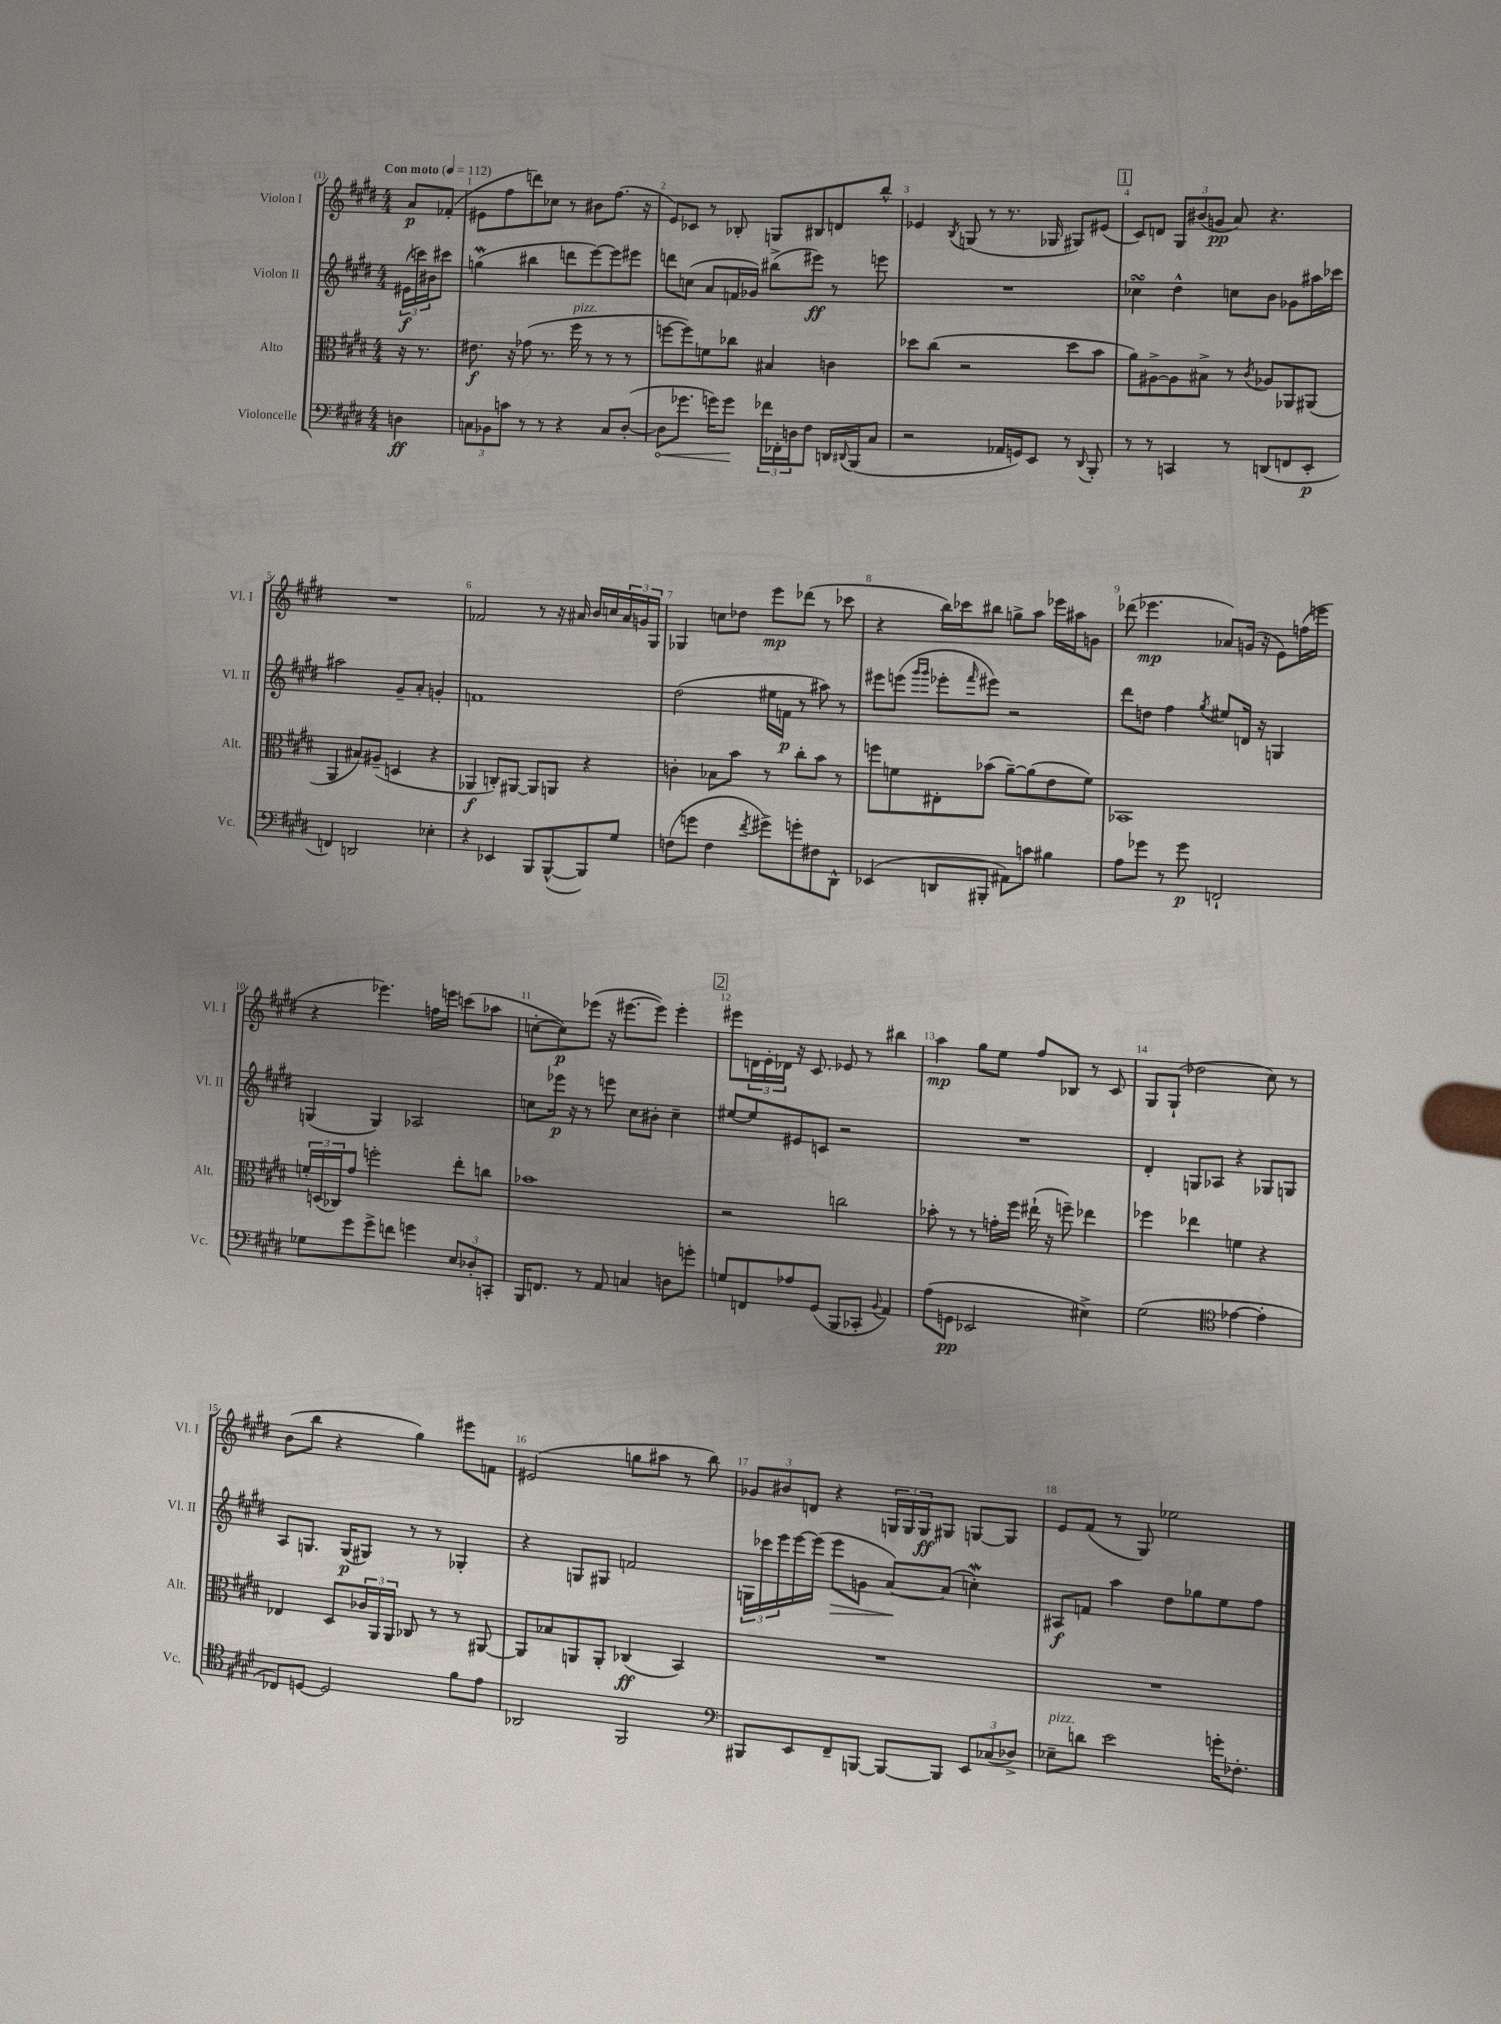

**kern	**kern	**kern	**kern
*staff4	*staff3	*staff2	*staff1
*clefF4	*clefC3	*clefG2	*clefG2
*k[f#c#g#d#]	*k[f#c#g#d#]	*k[f#c#g#d#]	*k[f#c#g#d#]
*M4/4	*M4/4	*M4/4	*M4/4
*MM112	*MM112	*MM112	*MM112
4D	16r	(24e#	8a
.	.	24ccc)	.
.	8.r	.	.
.	.	24b#	.
.	.	8ccc#	(8f-'
=	=	=	=
12C	8.e#	(4gg	8e#
12BB-	.	.	.
.	.	.	8ff#
12c	.	.	.
.	16r	.	.
8r	(8g-	4bb#	8ddd)
8r	8.r	.	8cc-
4r	.	8ddd	8r
.	16ff#	.	.
.	8r	[8eee)	8b#
8C	8r	8eee]	(8.ff#
([8D#'	8r	8eee#	.
.	.	.	16r
=	=	=	=
8D#]	[8ff	8ddd	8e)
8.g-	8ff])	(8cc	8c-
.	8f	8a	8r
16g)	.	.	.
8g	8cc-	16f	8B-'
.	.	16g-)	.
24f-	4B#	(8bb#^	8G
24FF-'	.	.	.
24D	.	.	.
8F#	.	8eee#)	8B#
16DD	4c	8r	8d
8qqDD#	.	.	.
(16BBB	.	.	.
8C#	.	8eee	8bb^^
=	=	=	=
2r	8dd-	1r	4e-
.	(8cc#	.	.
.	.	.	8qB
.	2r	.	(8G
.	.	.	8r
16AA-	.	.	8.r
16GG)	.	.	.
8EE	.	.	.
.	.	.	16G-
8r	8dd-	.	8G#)
8qqDD#	.	.	.
8BBB'	8b	.	(8e#
=	=	=	=
8r	8a)	4cc-	8c#)
8r	[8A#^	.	8d
4CC	8A#]	4dd#^^	12G#
.	.	.	(12b#
.	8B#^	.	.
.	.	.	12g
8r	8r	8cc	8a)
.	8qc#	.	.
(8DD	8A-	8b	4.r
8FF	8AA-	8g-	.
8EE'	(8AA#	16aa#	.
.	.	16ccc-	.
=	=	=	=
4FF)	4AA	2aa#	1r
2DD	8B#)	.	.
.	(8A#~	.	.
.	4D	8g#~	.
.	.	8a'	.
4E-'	4r	4g'	.
=	=	=	=
4r	4AA-	1f	2f-
4EE-	8C')	.	.
.	[8AA#	.	.
8BBB	8AA#]	.	8r
([8BBB^^	8AA	.	16r
.	.	.	16a#
8BBB])	4r	.	16b
.	.	.	16cc
8G#	.	.	24a#
.	.	.	24g
.	.	.	24G#
=	=	=	=
(8F	4c'	(2dd#	4G-
8g	.	.	.
4F	8B-	.	8cc
.	8b	.	8dd-
8qf#	.	.	.
8g#^)	8r	16ee#	8eee
.	.	16f	.
8g'	8cc#'	8r	(8ddd-
8F#	8b	8aa#)	8r
8DD#^^	8r	8r	8ccc-
=	=	=	=
(4EE-	8ff	8eee#	4r
.	8f	(8eee	.
.	.	16qqggg#	.
.	.	16qqggg#	.
8DD	8E#'	8eee-'	16bb)
.	.	.	16ccc-
.	.	16qqfff#	.
8BBB#'	(8b-	8eee#)	8bb#
8AA#)	[8a~)	2r	8gg^
8c	(8a]	.	8aa
4B#	8e	.	16eee-
.	.	.	16aa#
.	8f)	.	8g
=	=	=	=
8A	1BB-	8ddd#	(8ddd-
8g-	.	8dd	4.eee-
8r	.	4ff#	.
8g-	.	.	.
.	.	8qgg#	.
2FF`	.	8ee#	8a-)
.	.	16d	(16g
.	.	16r	16r
.	.	4G	8e)
.	.	.	(16ff
.	.	.	16eee
=	=	=	=
8G-	24f'	(4G	4r
.	(24D	.	.
.	24C-)	.	.
8g#	8g#	.	.
8g#^	2ff'	4G)	4.eee-)
8f	.	.	.
4g	.	2A-	.
.	.	.	16ff
.	.	.	16eee
12E	8ee'	.	(8ccc
12D-'	.	.	.
.	8cc	.	8aa-
12CC'	.	.	.
=	=	=	=
16BBB	1b-	8cc	[8cc'
8.FF	.	.	.
.	.	16eee-	8cc])
.	.	16r	.
8r	.	8r	(8eee-
8AA	.	8eee	16r
.	.	.	[8.eee#
4C	.	8cc	.
.	.	8b#'	8eee#])
8D	.	4cc~	4eee#'
8g'	.	.	.
=	=	=	=
8G	2r	[8ee#	8eee#
8FF	.	8ee#]	24d
.	.	.	24e'
.	.	.	24d-
8A-	.	8e#	16r
.	.	.	8.c#
(8GG#	.	8c	.
8BBB	2cc	2r	8e-
8CC-'	.	.	8r
8qqBB	.	.	.
4AA)	.	.	4bb#
=	=	=	=
(8A	8b-'	1r	4aa
8GG	8r	.	.
2EE-	8r	.	8gg#
.	16g'	.	8ee
.	16ff#	.	.
.	(16ee#`	.	8ff#
.	16r	.	.
.	8ff~)	.	8B-
4E#^)	4ee-	.	8r
.	.	.	8c#
=	=	=	=
(2G#	4ff-	4d#'	8G#
.	.	.	(8G#`
.	4ee-	8G	2dd-
.	.	8A-	.
*clefC4	*	*	*
[4e-	4f	4r	.
4e-']	4r	8G-	8cc#)
.	.	8G	8r
=	=	=	=
8C-)	4E-	8A	(8b
[8D	.	8.G	8bb
2D]	8D#	.	4r
.	.	(16G	.
.	24c-	8G#)	.
.	24AA	.	.
.	24AA	.	.
.	8C-	8r	4gg#)
.	8r	8r	.
8f#	8r	4G-'	8eee#
8e	[8AA#	.	8f
=	=	=	=
2AA-	8AA#]	4r	(2e#
.	8B-	.	.
.	8AA	8G	.
.	8AA'	8G#	.
2FF#	(4C-	2f	8gg
.	.	.	8aa#
.	4BB)	.	8r
.	.	.	8bb)
=	=	=	=
*clefF4	*	*	*
8BBB#	1r	24G	12g-
.	.	24ccc-	.
.	.	24eee	12b#
8EE	.	[16eee	.
.	.	.	12d
.	.	(16eee]	.
8FF#~	.	8eee	4r
[8BBB	.	8g	.
8BBB_	.	[8a)	24G
.	.	.	24G
.	.	.	24G
8BBB]	.	(8a]	8G#
12EE	.	4cc')	[8G
(12C-	.	.	.
.	.	.	8G]
12D-^)	.	.	.
=	=	=	=
8E-~	1r	8A#	8e
8d	.	8f	(8f#
2e	.	4aa	8r
.	.	.	8G#)
.	.	8dd#	2ee-
.	.	8gg-	.
16g'	.	8ee	.
8.F-'	.	.	.
.	.	8ff#	.
==	==	==	==
*-	*-	*-	*-
